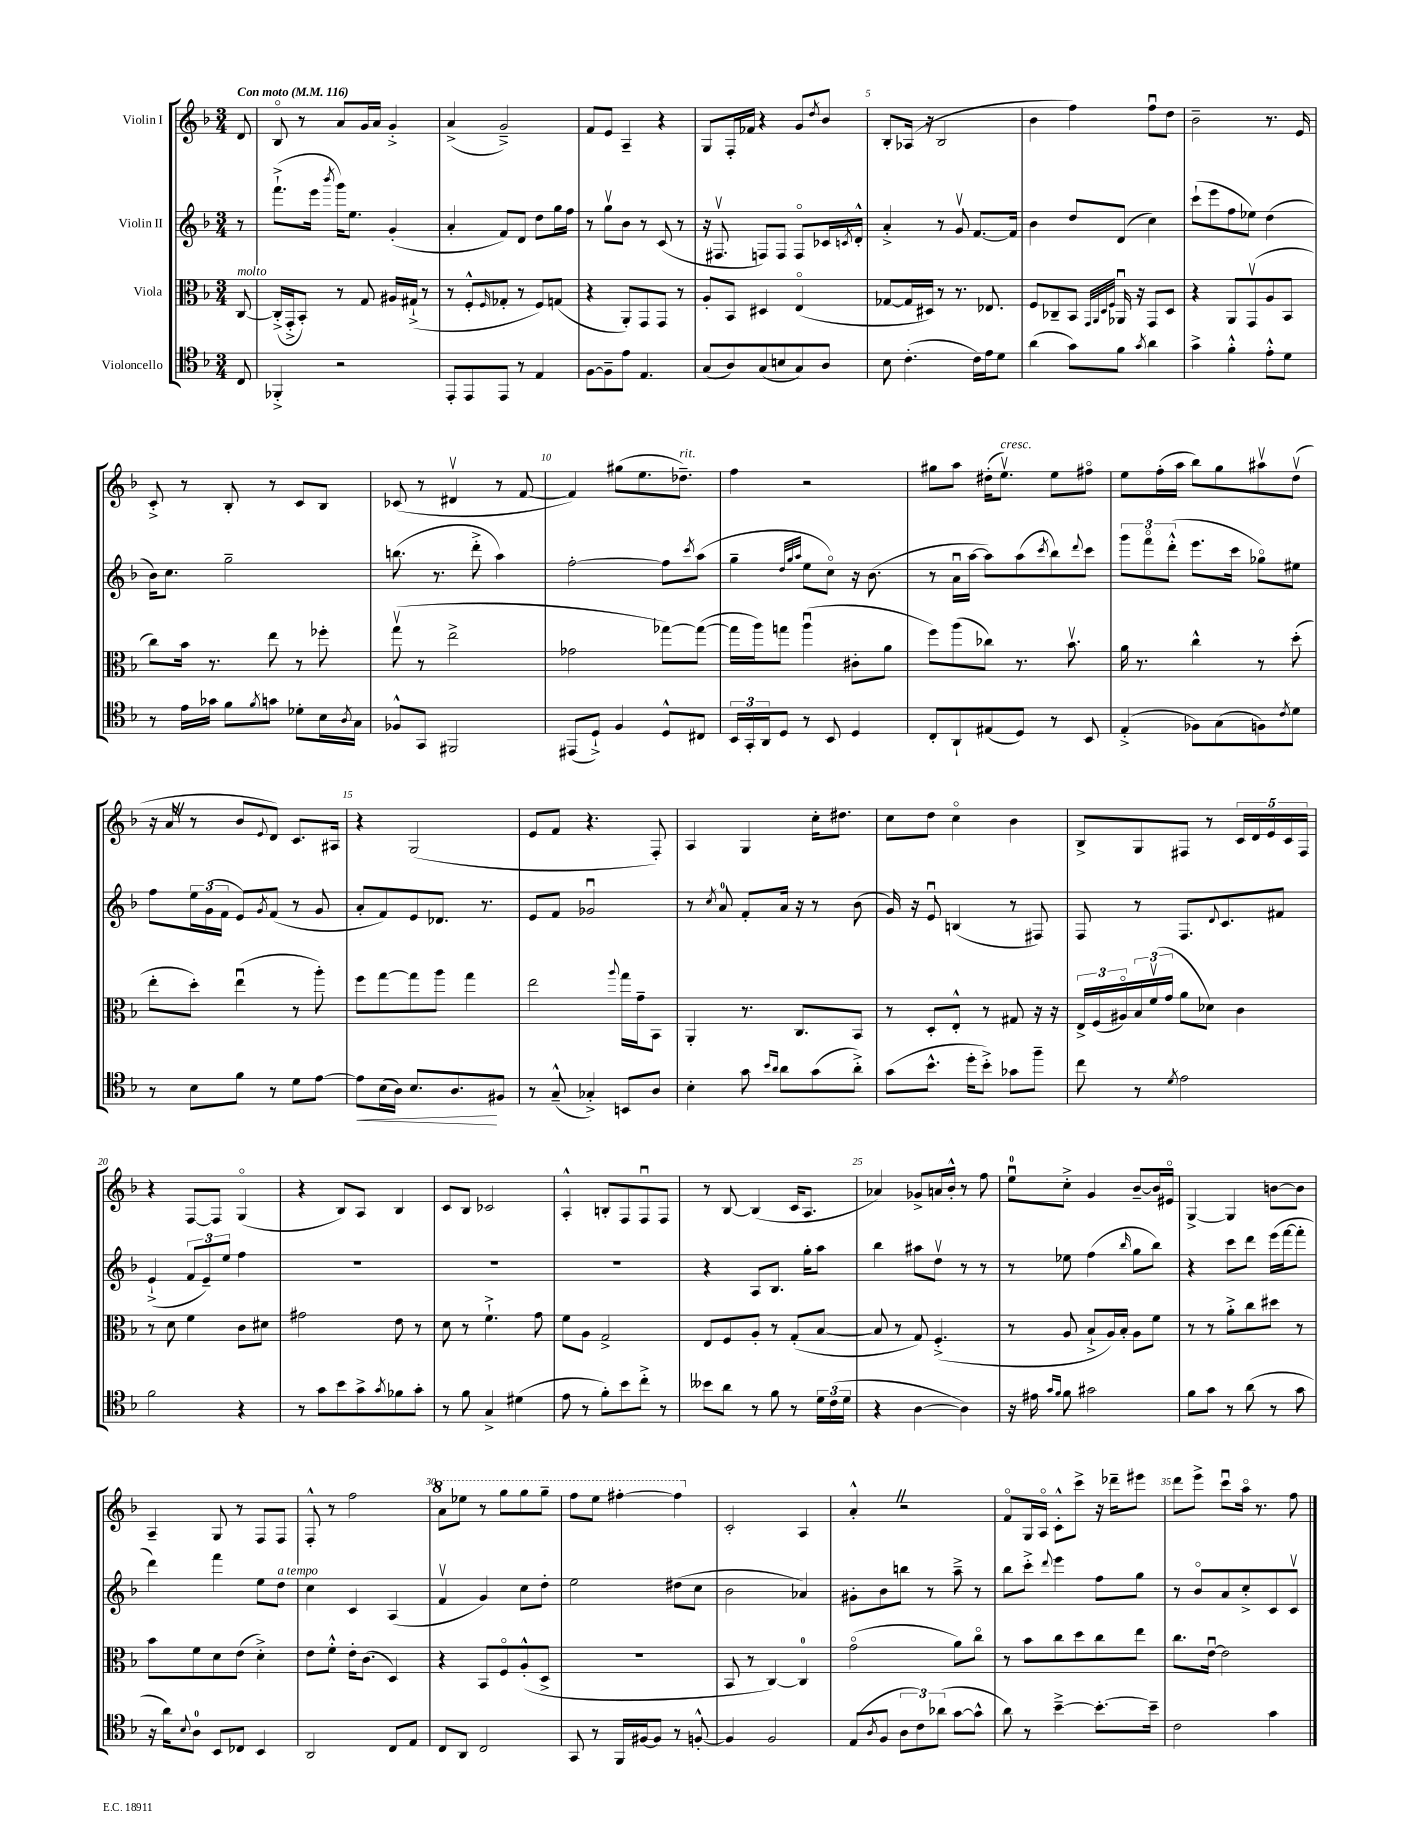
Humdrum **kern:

**kern	**kern	**kern	**kern
*staff4	*staff3	*staff2	*staff1
*clefC4	*clefC3	*clefG2	*clefG2
*k[b-]	*k[b-]	*k[b-]	*k[b-]
*M3/4	*M3/4	*M3/4	*M3/4
*MM116	*MM116	*MM116	*MM116
8C	[8C	8r	8d
=	=	=	=
4FF-'^	(16C'^]	(8.fff`^	8B-o
.	16GG'^	.	.
.	8BB-')	.	8r
.	.	16eee	.
.	.	8qbbb-	.
2r	8r	16ggg)	8a
.	.	8.ee	.
.	8G	.	16g
.	.	.	16a
.	16A#	(4g'	4g'^
.	(16G#`^	.	.
.	8r	.	.
=	=	=	=
8EE'	8r	4a'	(4a^
8EE	8F'^^	.	.
.	16qqF	.	.
8EE	8G-'	8f)	2g~^)
8r	8r	8d	.
4E	8F)	8dd	.
.	(8G	16gg	.
.	.	16ff	.
=	=	=	=
[8F	4r	8r	8f
8F~]	.	8ggv	8e
8e	8AA')	8b-	4A~
4.E	8GG	8r	.
.	8GG	(8c	4r
.	8r	8r	.
=	=	=	=
(8G	8A'	16r	8G
.	.	8.F#v	.
8A)	8BB-	.	16F'
.	.	.	16f-
(8G	4D#	8F)	4r
8B	.	8F	.
8G)	(4Eo	8Fo	8g
.	.	.	8qdd
8A	.	16c-	8b-
.	.	8qc	.
.	.	16d'^^	.
=	=	=	=
8B-	[8G-	4a'^	8B-'
(4.c'	16G-]	.	(16A-
.	16D#)	.	16r
.	8r	8r	2B-
.	8.r	8gv	.
16c)	.	[8.f	.
16e	8.E-	.	.
8d	.	.	.
.	.	16f]	.
=	=	=	=
(4a	8F	4b-	4b-
.	8C-~	.	.
8g)	8BB-	8dd	4ff)
.	32qqGG	.	.
.	32qqAA	.	.
.	32qqD	.	.
.	32qqF	.	.
8f	16AA-u	(8d	.
.	16r	.	.
8qg	.	.	.
4a	8GG	4cc)	8ffu
.	8D	.	8dd
=	=	=	=
4g^	4r	(8ccc`	2b-~
.	.	8eee	.
4f'^^	8AA	8ff	.
.	(8GGv	8ee-)	.
8e'^^	8A	(4dd	8.r
8d	8BB-	.	.
.	.	.	16e
=	=	=	=
8r	8cc)	16b-)	8c'^
.	.	8.cc	.
16e	16b-	.	8r
16g-	8.r	.	.
8f	.	2gg~	8B-'
8qf	.	.	.
8g	8ee	.	8r
8d-'	8r	.	8c
16B-	8ff-'	.	8B-
8qA	.	.	.
16G	.	.	.
=	=	=	=
8F-^^	(8ggv	(8.bb	(8c-
8GG	8r	.	8r
.	.	8.r	.
2FF#	2ee^	.	4d#v
.	.	8ddd'^	.
.	.	4aa)	8r
.	.	.	[8f
=	=	=	=
(8EE#	2g-	[2ff'	4f])
8D`^)	.	.	.
4F	.	.	(8gg#
.	.	.	8.ee
8D^^	[8gg-)	8ff]	.
.	.	.	8.dd-~)
.	.	8qccc	.
8C#	(8gg-_	(8aa	.
=	=	=	=
24BB-	16gg-]	4gg~	4ff
24GG'	.	.	.
.	16aa)	.	.
24AA	.	.	.
8D	8gg	.	.
.	.	32qqdd	.
.	.	32qqgg	.
.	.	32qqaa	.
8r	(4aau	8ee	2r
8BB-	.	8cco)	.
4D	8c#'	16r	.
.	.	(8.b-	.
.	8a	.	.
=	=	=	=
8C'	8ff)	8r	8gg#
8AA`	(8aa	16au	8aa
.	.	[16aa	.
(8E#	8cc-)	8aa])	(16dd#'
.	.	.	8.eev)
8D)	8.r	(8aa	.
.	.	8qccc	.
8r	.	8bb-)	8ee
.	8.b-v	.	.
.	.	8qqddd	.
8BB-	.	8ccc	8ff#o
=	=	=	=
(4E'^	16a	12ggg	8ee
.	8.r	.	.
.	.	12fffo	.
.	.	.	(16ff'
.	.	(12ddd'^^	.
.	.	.	16aa
8F-)	4cc^^	8.eee	8bb-)
(8G	.	.	8gg
.	.	16ccc	.
8F)	8r	8gg-o)	8aa#v
8qc	.	.	.
8d	(8dd'	8ee#	(8ddv
=	=	=	=
8r	8ee'	8ff	16r
.	.	.	16a
8B-	8dd')	24ee	8r
.	.	(24g	.
.	.	24f	.
8f	(4eeu	8e)	8b-
.	.	8qg	8qqe
8r	.	(8f	8d)
8d	8r	8r	8.c
[8e	8aa')	8g	.
.	.	.	16A#
=	=	=	=
8e]	8ff	8a'	4r
(16B-	[8gg	8f)	.
16A)	.	.	.
8.B-	8gg]	8e	(2G
.	8aa	8.d-	.
8.A	.	.	.
.	4gg	.	.
.	.	8.r	.
8F#	.	.	.
=	=	=	=
8r	2ee	8e	8e
(8G~^^	.	8f	8f
4G-'^)	.	2g-u	4.r
.	8qqaa	.	.
8BB	16gg	.	.
.	16g~	.	.
8A	8BB-	.	8F')
=	=	=	=
4B-'	4AA'	8r	4A
.	.	8qcc	.
.	.	8a	.
8g	8.r	8f'	4G
16qqb-	.	.	.
16qqa	.	.	.
8a	.	16a	.
.	8.C	16r	.
(8g	.	8r	16cc'
.	.	.	8.dd#
8a'^)	8BB-	(8b-	.
=	=	=	=
(8g	8r	16g)	8cc
.	.	16r	.
8.b-^^	8D'	8eu	8dd
.	8E'^^	(4B	4cco
16dd'	.	.	.
8b-'^)	8r	.	.
8g-	8G#	8r	4b-
8ff~	16r	8F#)	.
.	16r	.	.
=	=	=	=
8cc	24E^	8F	8B-^
.	(24F	.	.
.	24A#o)	.	.
8r	24B-	8r	8G
.	(24fv	.	.
.	24g	.	.
8qd	.	.	.
2e	8a	8.F	8F#
.	8d-)	.	8r
.	.	8qqd	.
.	.	8.c	.
.	4c	.	20c
.	.	.	20d
.	.	.	20e
.	.	8f#	.
.	.	.	20c
.	.	.	20F#
=	=	=	=
2f	8r	(4e`^	4r
.	8d	.	.
.	4f	12f	[8F
.	.	12e~)	.
.	.	.	8F]
.	.	12ee	.
4r	8c	4ff	(4Go
.	8d#	.	.
=	=	=	=
8r	2g#	2.r	4r
8g	.	.	.
8b-	.	.	8B-)
8g^	.	.	8A
8qg	.	.	.
8f-	8e	.	4B-
8g'	8r	.	.
=	=	=	=
8r	8d	2.r	8c
8f	8r	.	8B-
4G^	4.f`^	.	2c-
(4d#	.	.	.
.	8g	.	.
=	=	=	=
8e	8f	2.r	4A'^^
8r	8A	.	.
8f')	2G^	.	8B'
8b-	.	.	8F
8cc'^	.	.	8Fu
8r	.	.	8F
=	=	=	=
8b--	8E	4r	8r
8a	8F	.	[8B-
8r	8A'	8A	(4B-]
8f	8r	8.B-	.
8r	(8G'	.	16c
.	.	16gg'	8.A
24d	[8B-	8aa	.
(24c	.	.	.
24d	.	.	.
=	=	=	=
4r	8B-]	4bb-	4a-)
.	8r	.	.
[4A	8G)	8aa#	8g-^
.	(4.F'^	8ddv	16a
.	.	.	16b-'^^
4A])	.	8r	8r
.	.	8r	8ff
=	=	=	=
16r	8r	8r	8eeu
16e#	.	.	.
16qqg	.	.	.
16qqf	.	.	.
8f	8A	8ee-	8cc'^
2g#	8B-`^	(4ff	4g
.	16A)	.	.
.	16B-'	.	.
.	.	16qqbb-	.
.	8A	8gg	[8b-~
.	8f	8bb-)	16b-]
.	.	.	16e#o
=	=	=	=
8f	8r	4r	[4G^
8g	8r	.	.
8r	8a'^	8ccc	4G]
(8a	8cc	8ddd	.
8r	8dd#	(16eee	[8b
.	.	[16fff	.
8g	8r	8fff']	8b]
=	=	=	=
16r	8b-	4ddd)	4A~
16a)	.	.	.
8qqB-	.	.	.
8A	8f	.	.
8BB-	8d	4fff	8G
8C-	(8e	.	8r
4BB-	4d'^)	8ee	8F
.	.	8dd	8F
=	=	=	=
2AA	8e	4cc	8F'^^
.	8f'^^	.	8r
.	16e'	4c	2ff
.	(8.c	.	.
8C	4D)	(4A	.
8E	.	.	.
=	=	=	=
8C	4r	4fv	8aa
8AA	.	.	8eee-
2C	8BB-	4g)	8r
.	8Fo	.	8ggg
.	(8A'^^	8cc	8ggg
.	8D^	8dd'	8ggg~
=	=	=	=
8GG	2.r	2ee	8fff
8r	.	.	8eee
16FF	.	.	[4fff#'
[16F#	.	.	.
8F#]	.	.	.
8r	.	(8dd#	4fff#]
[8F'^^	.	8cc	.
=	=	=	=
4F]	8BB-	2b-	2c'
.	8r	.	.
2F	[4C)	.	.
.	4C]	4a-)	4A
=	=	=	=
(8E	(2go	8g#'	4a'^^
8qA	.	.	.
8F	.	8b-	.
12A	.	8bb	2r
12c)	.	.	.
.	.	8r	.
(12a-	.	.	.
[8g	8a)	8aa~^	.
8g^^]	8cco	8r	.
=	=	=	=
8a)	8r	8bb-	8fo
8r	8b-	8ccc'^	16G
.	.	.	16Ao
.	.	8qqddd	.
[4b-~^	8cc	4eee	8c'^^
.	8dd	.	8ccc^
8.b-'_	8cc	8ff	16r
.	.	.	16ddd-~
.	8ee	8gg	8eee#
16b-~]	.	.	.
=	=	=	=
2c	8.cc	8r	8ddd
.	.	8b-o	8eee^
.	[16eu	.	.
.	2e]	8a	8cccu
.	.	8cc'^	16aao
.	.	.	8.r
4g	.	8c	.
.	.	8cv	8ff
==	==	==	==
*-	*-	*-	*-
